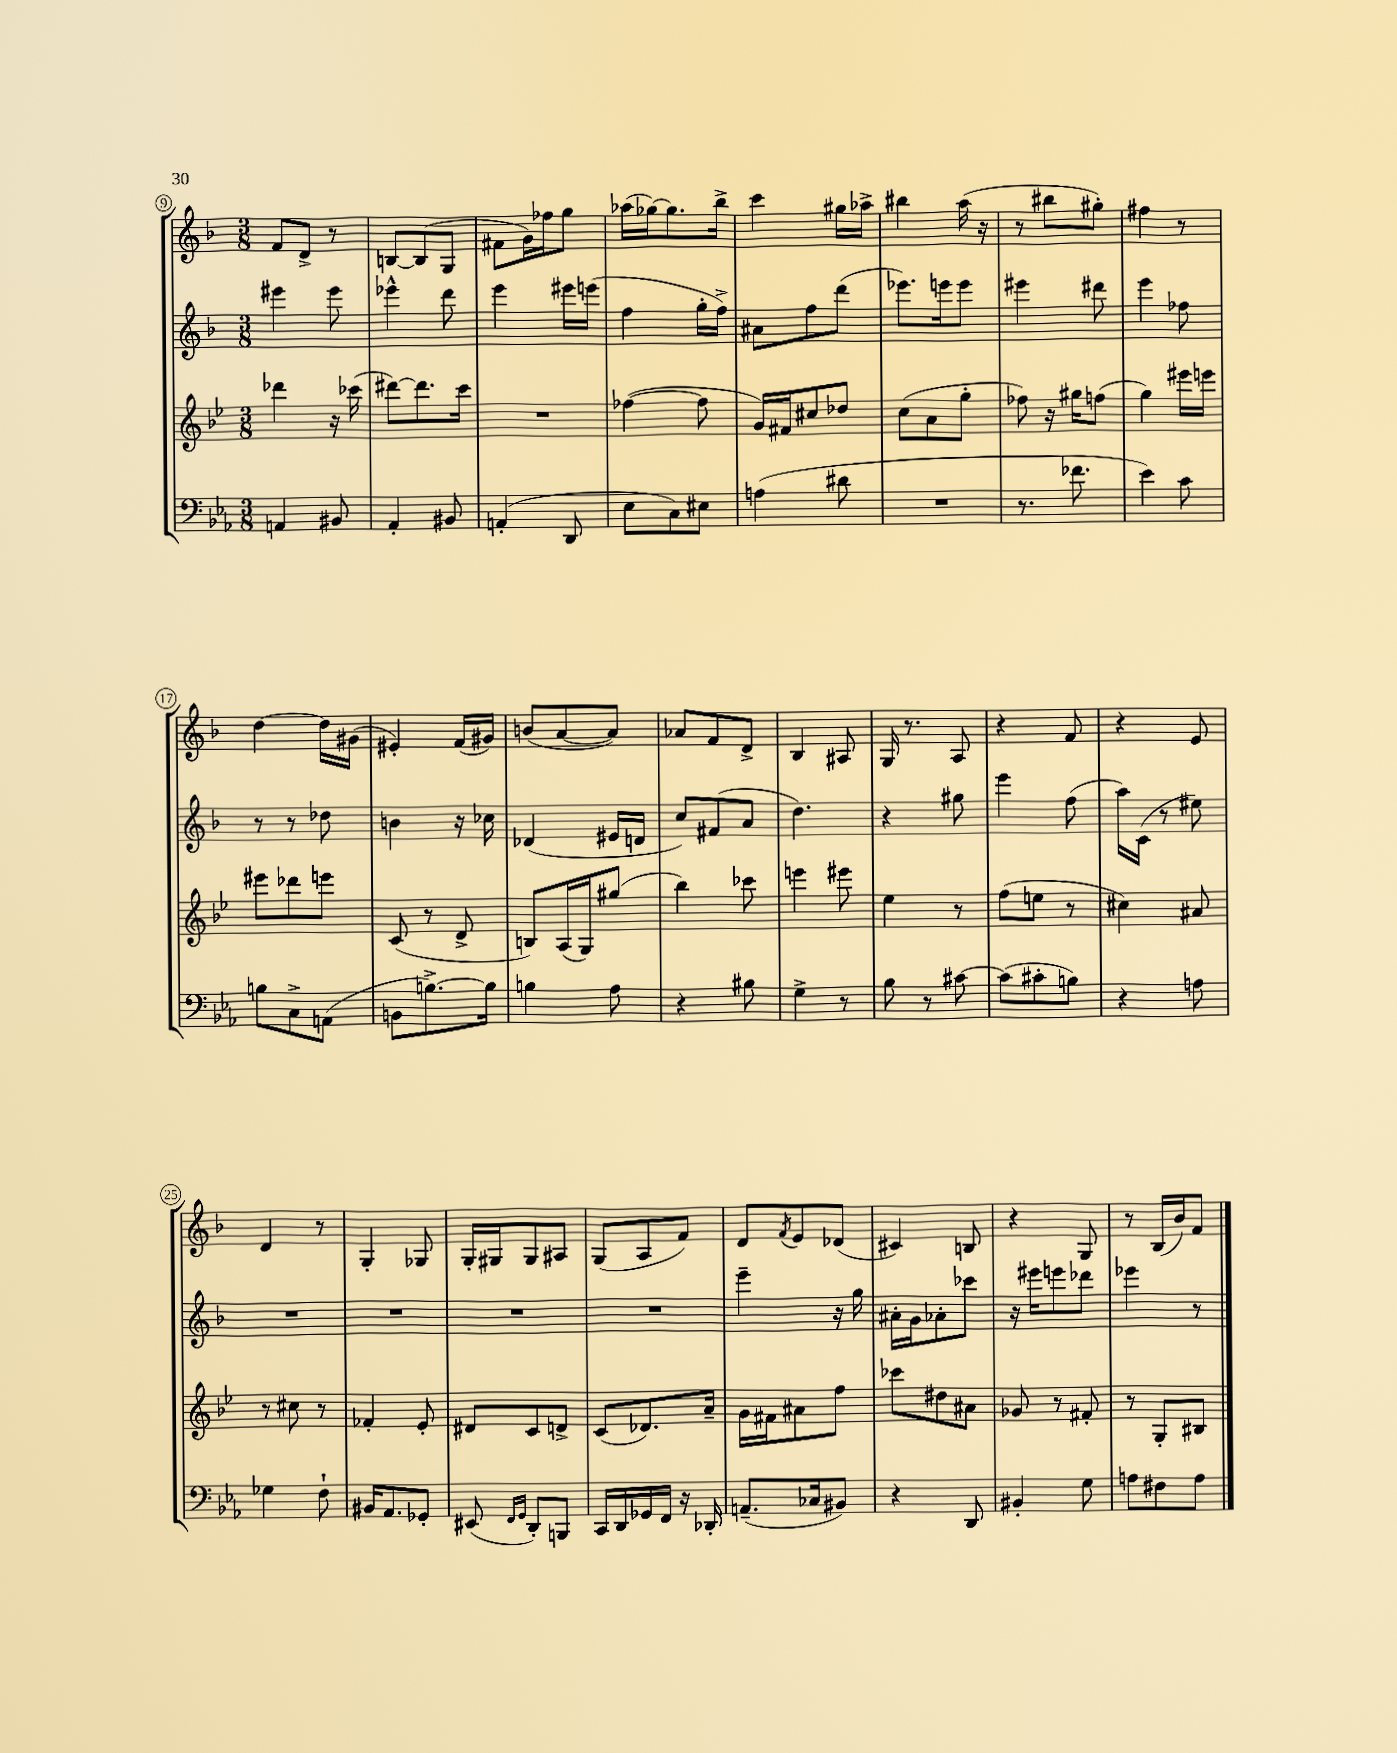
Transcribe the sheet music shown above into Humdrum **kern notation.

**kern	**kern	**kern	**kern
*staff4	*staff3	*staff2	*staff1
*clefF4	*clefG2	*clefG2	*clefG2
*k[b-e-a-]	*k[b-e-]	*k[b-]	*k[b-]
*M3/8	*M3/8	*M3/8	*M3/8
4AA/	4ddd-\	4eee#\	8f/L
.	.	.	8d^/J
8BB#/	16r	8eee#\	8r
.	(16ccc-\	.	.
=	=	=	=
4AA-'/	[8ddd#\L)	4eee-^^\	[8B/L
.	8.ddd#\]	.	(8B/]
8BB#/	.	8ddd\	8G/J
.	16ccc\Jk	.	.
=	=	=	=
(4AA'/	4.r	4eee\	8f#\L
.	.	.	16g\L)
.	.	.	16ff-\J
8DD/	.	16eee#\LL	8gg\J
.	.	(16eee\JJ	.
=	=	=	=
8E-\L	([4ff-\	4ff\	(16aa-\LL
.	.	.	[16gg-\J)
8C\)	.	.	8.gg-\]
8E#\J	8ff-\]	16gg'\LL	.
.	.	16ff^\JJ)	16bb-^\Jk
=	=	=	=
(4A\	16g/LL)	8a#\L	4ccc\
.	16f#/J	.	.
.	8cc#/	8ff\	.
8d#\	8dd-/J	(8ddd\J	16gg#\LL
.	.	.	16aa-^\JJ
=	=	=	=
4.r	(8cc\L	8.eee-\L)	4bb#\
.	8a\	.	.
.	.	16eee\k	.
.	8gg'\J	8eee\J	(16aa\
.	.	.	16r
=	=	=	=
8.r	8ff-\)	4eee#\	8r
.	16r	.	8bb#\L
8.f-\	16gg#\LK	.	.
.	(8ff\J	8ddd#\	8gg#'\J)
=	=	=	=
4e-\)	4gg\)	4eee\	4ff#\
8c\	16eee#\LL	8ff-\	8r
.	16eee\JJ	.	.
=	=	=	=
8B\L	8eee#\L	8r	[4dd\
8C^\	8ddd-\	8r	.
(8AA\J	8eee\J	8dd-\	16dd\]LL
.	.	.	(16g#\JJ
=	=	=	=
8BB\L	(8c/	4b\	4e#'/)
[8.B^\)	8r	.	.
.	8d^/	16r	(16f/LL
16B\]Jk	.	16cc-\	16g#/JJ)
=	=	=	=
4B\	8B/L)	(4d-/	(8b/L
.	(16A/L	.	[8a/
.	16G/J)	.	.
8A-\	(8gg#/J	16e#/LL	8a/]J)
.	.	16d/JJ	.
=	=	=	=
4r	4bb-\)	8cc/L)	8a-/L
.	.	(8f#/	8f/
8B#\	8ccc-\	8a/J	8d^/J
=	=	=	=
4G^\	4eee\	4.dd\)	4B-/
8r	8eee#\	.	8A#/
=	=	=	=
8B-\	4ee-\	4r	16G/
.	.	.	8.r
8r	.	.	.
[8c#\	8r	8gg#\	8A/
=	=	=	=
(8c#\]L	(8ff\L	4eee\	4r
8c#'\	8ee\J	.	.
8B\J)	8r	(8ff\	8f/
=	=	=	=
4r	4cc#\)	16aa\LL)	4r
.	.	(16c\JJ	.
.	.	8r	.
8A\	8a#/	8ee#\)	8e/
=	=	=	=
4G-\	8r	4.r	4d/
.	8cc#\	.	.
8F`\	8r	.	8r
=	=	=	=
16BB#/LK	4f-'/	4.r	4G'/
8.AA-/	.	.	.
8GG-'/J	8e-'/	.	8G-/
=	=	=	=
(8EE#/	8d#/L	4.r	16G'/LL
.	.	.	16G#/J
16qqFF/LL	.	.	.
16qqGG/JJ	.	.	.
8DD'/L)	8c/	.	8G#/
8BBB/J	8d^/J	.	8A#/J
=	=	=	=
16CC/LL	(8c/L	4.r	(8G/L
16DD/	.	.	.
16GG-/	8.d-/)	.	8A/
16FF/JJ	.	.	.
16r	.	.	8f/J)
16DD-'/	16a~/Jk	.	.
=	=	=	=
(8.AA~/L	16g\LL	4eee~\	8d/L
.	16f#\J	.	.
.	.	.	8qf/
.	8a#\	.	8e/
16C-/k	.	.	.
8BB#/J)	8ff\J	16r	(8d-/J
.	.	16gg\	.
=	=	=	=
4r	8ccc-\L	16a#'\LL	4c#/)
.	.	16g\J	.
.	8dd#\	8a-'\	.
8DD/	8a#\J	8ccc-\J	8B/
=	=	=	=
4BB#'/	8g-/	16r	4r
.	.	16eee#\LK	.
.	8r	8eee\	.
8G\	8f#'/	8ddd-\J	8G/
=	=	=	=
8A\L	8r	4eee-\	8r
8F#\	8G'/L	.	(16B-/LL
.	.	.	16b-/J)
8A\J	8B#/J	8r	8f/J
==	==	==	==
*-	*-	*-	*-
